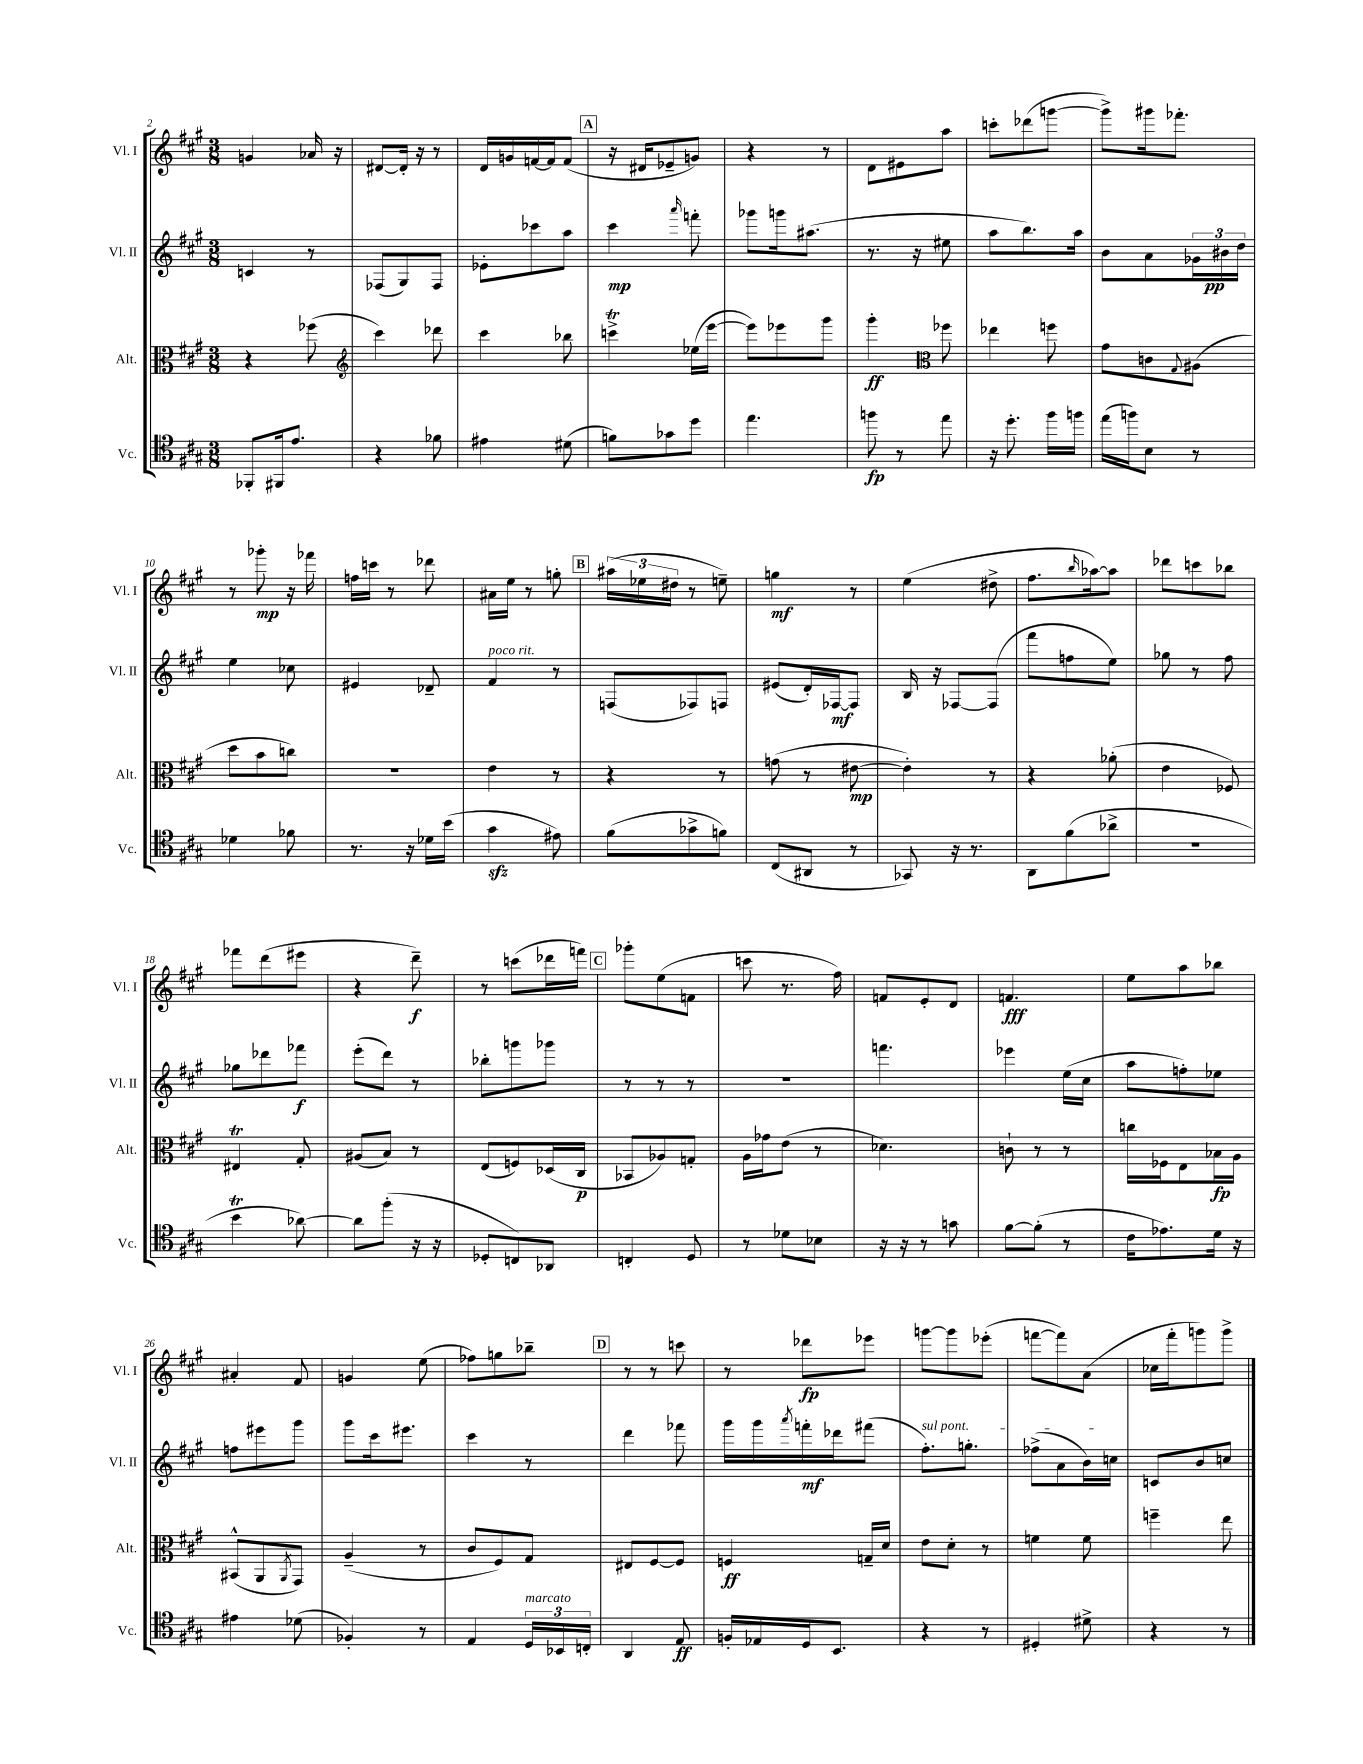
<<
\new StaffGroup <<
\new Staff = "s0" \with { instrumentName = "Vl. I" shortInstrumentName = "Vl. I" } {
    \clef treble \key a \major \numericTimeSignature \time 3/8
    g'4 aes'16 r16 |
    dis'8~ dis'16-. r16 r8 |
    d'16 g'16 f'16~ f'16 f'8( |
    \mark \markup { \box "A" } r16 dis'16 ees'8-- g'8) |
    r4 r8 |
    d'8 eis'8 a''8 |
    c'''8-. des'''8( g'''8~ |
    g'''8->) gis'''16 fes'''8.-. |
    r8 ges'''8-.\mp r16 fes'''16 |
    f''16 c'''16 r8 des'''8 |
    ais'16 e''16 r8 g''8-. |
    \mark \markup { \box "B" } \tuplet 3/2 { ais''16( ees''16 dis''16 } r8 e''8--) |
    g''4\mf r8 |
    e''4( dis''8-> |
    fis''8. \grace { b''16 } aes''16~) aes''8 |
    des'''8 c'''8 bes''8 |
    fes'''8 d'''8( eis'''8 |
    r4 d'''8--\f) |
    r8 c'''8( des'''16 f'''16) |
    \mark \markup { \box "C" } ges'''8-. e''8( f'8 |
    c'''8 r8. fis''16) |
    f'8 e'8-. d'8 |
    f'4.\fff |
    e''8 a''8 bes''8 |
    ais'4-. fis'8 |
    g'4 e''8( |
    fes''8) g''8 bes''8-- |
    \mark \markup { \box "D" } r8 r8 c'''8 |
    r8 des'''8\fp ees'''8 |
    g'''8~ g'''8 ees'''8-.( |
    f'''8~ f'''8) a'8( |
    ces''16 fis'''16-. g'''8) g'''8-> \bar "|." |
}
\new Staff = "s1" \with { instrumentName = "Vl. II" shortInstrumentName = "Vl. II" } {
    \clef treble \key a \major \numericTimeSignature \time 3/8
    c'4 r8 |
    fes8( gis8) fes8 |
    ees'8-. ces'''8 a''8 |
    \mark \markup { \box "A" } cis'''4\mp \grace { a'''16 } f'''8-. |
    ges'''8 g'''16 ais''8.( |
    r8. r16 eis''8 |
    a''8 b''8.) a''16 |
    b'8 a'8 \tuplet 3/2 { ges'16 bis'16\pp d''16 } |
    e''4 ces''8 |
    eis'4 des'8-- |
    fis'4^\markup { \italic "poco rit." } r8 |
    \mark \markup { \box "B" } f8( fes8) f8 |
    eis'8( d'16-.) fes16~\mf fes8 |
    b16 r16 fes8~ fes8( |
    fis'''8 f''8 e''8) |
    ges''8 r8 fis''8 |
    ges''8 des'''8 fes'''8\f |
    e'''8-.( d'''8) r8 |
    bes''8-. g'''8 ges'''8 |
    \mark \markup { \box "C" } r8 r8 r8 |
    R4. |
    f'''4. |
    ees'''4 e''16( cis''16 |
    a''8 f''8-.) ees''8 |
    f''8 eis'''8 gis'''8 |
    gis'''8 cis'''16 eis'''8. |
    cis'''4 r8 |
    \mark \markup { \box "D" } d'''4 fes'''8 |
    gis'''16 gis'''16 \acciaccatura { a'''8 } f'''16-.\mf des'''16 fis'''8( |
    \once \override TextSpanner.bound-details.left.text = \markup { \italic "sul pont." } fis''8.-.\startTextSpan) g''8.-. |
    fes''8->( a'8 b'16) c''16\stopTextSpan |
    c'8 b'8 c''8 \bar "|." |
}
\new Staff = "s2" \with { instrumentName = "Alt." shortInstrumentName = "Alt." } {
    \clef alto \key a \major \numericTimeSignature \time 3/8
    r4 fes''8( |
    \clef treble cis'''4) des'''8 |
    cis'''4 bes''8 |
    \mark \markup { \box "A" } c'''4->\trill ees''16( e'''16~ |
    e'''8) ees'''8 gis'''8 |
    gis'''4-.\ff \clef alto fes''8 |
    ees''4 f''8 |
    gis'8 c'8 \appoggiatura { gis8 } ais8( |
    d''8 b'8 c''8) |
    R4. |
    e'4 r8 |
    \mark \markup { \box "B" } r4 r8 |
    g'8( r8 eis'8~\mp |
    eis'4-.) r8 |
    r4 aes'8-.( |
    e'4 fes8) |
    eis4\trill gis8-. |
    ais8( b8) r8 |
    e8( f8) des16( cis16\p |
    \mark \markup { \box "C" } bes,8 aes8) g8-. |
    a16 ges'16 e'8( r8 |
    des'4.) |
    c'8-! r8 r8 |
    c''16 fes16 e8 bes16\fp a16 |
    bis,8-^( a,8 \acciaccatura { a,8 } gis,8) |
    a4--( r8 |
    cis'8 fis8) gis8 |
    \mark \markup { \box "D" } eis8 fis8~ fis8 |
    f4\ff g16-- d'16 |
    e'8 d'8-. r8 |
    f'4 f'8 |
    f''4-- e''8 \bar "|." |
}
\new Staff = "s3" \with { instrumentName = "Vc." shortInstrumentName = "Vc." } {
    \clef tenor \key a \major \numericTimeSignature \time 3/8
    fes,8-. fis,16 e'8. |
    r4 fes'8 |
    eis'4 dis'8( |
    \mark \markup { \box "A" } f'8) ges'8 d''8 |
    e''4. |
    f''8\fp r8 e''8 |
    r16 d''8.-. fis''16 f''16 |
    e''16( f''16) b8 r8 |
    des'4 fes'8 |
    r8. r16 des'16 b'16( |
    gis'4\sfz eis'8) |
    \mark \markup { \box "B" } fis'8( ges'8-> f'8) |
    cis8( ais,8 r8 |
    ges,8) r16 r8. |
    a,8 fis'8( aes'8-> |
    R4. |
    b'4\trill aes'8~) |
    aes'8 fis''8-.( r16 r16 |
    des8-. c8) aes,8 |
    \mark \markup { \box "C" } c4-. d8 |
    r8 des'8 bes8 |
    r16 r16 r8 g'8 |
    fis'8~ fis'8-.( r8 |
    cis'16 ees'8.) d'16 r16 |
    eis'4 des'8( |
    fes4-.) r8 |
    e4 \tuplet 3/2 { d16^\markup { \italic "marcato" } bes,16 c16-. } |
    \mark \markup { \box "D" } a,4 e8\ff |
    f16-. ees16 d16 b,8. |
    r4 r8 |
    dis4-. dis'8-> |
    r4 r8 \bar "|." |
}
>>
>>
\layout { \context { \Score currentBarNumber = #2 } }
